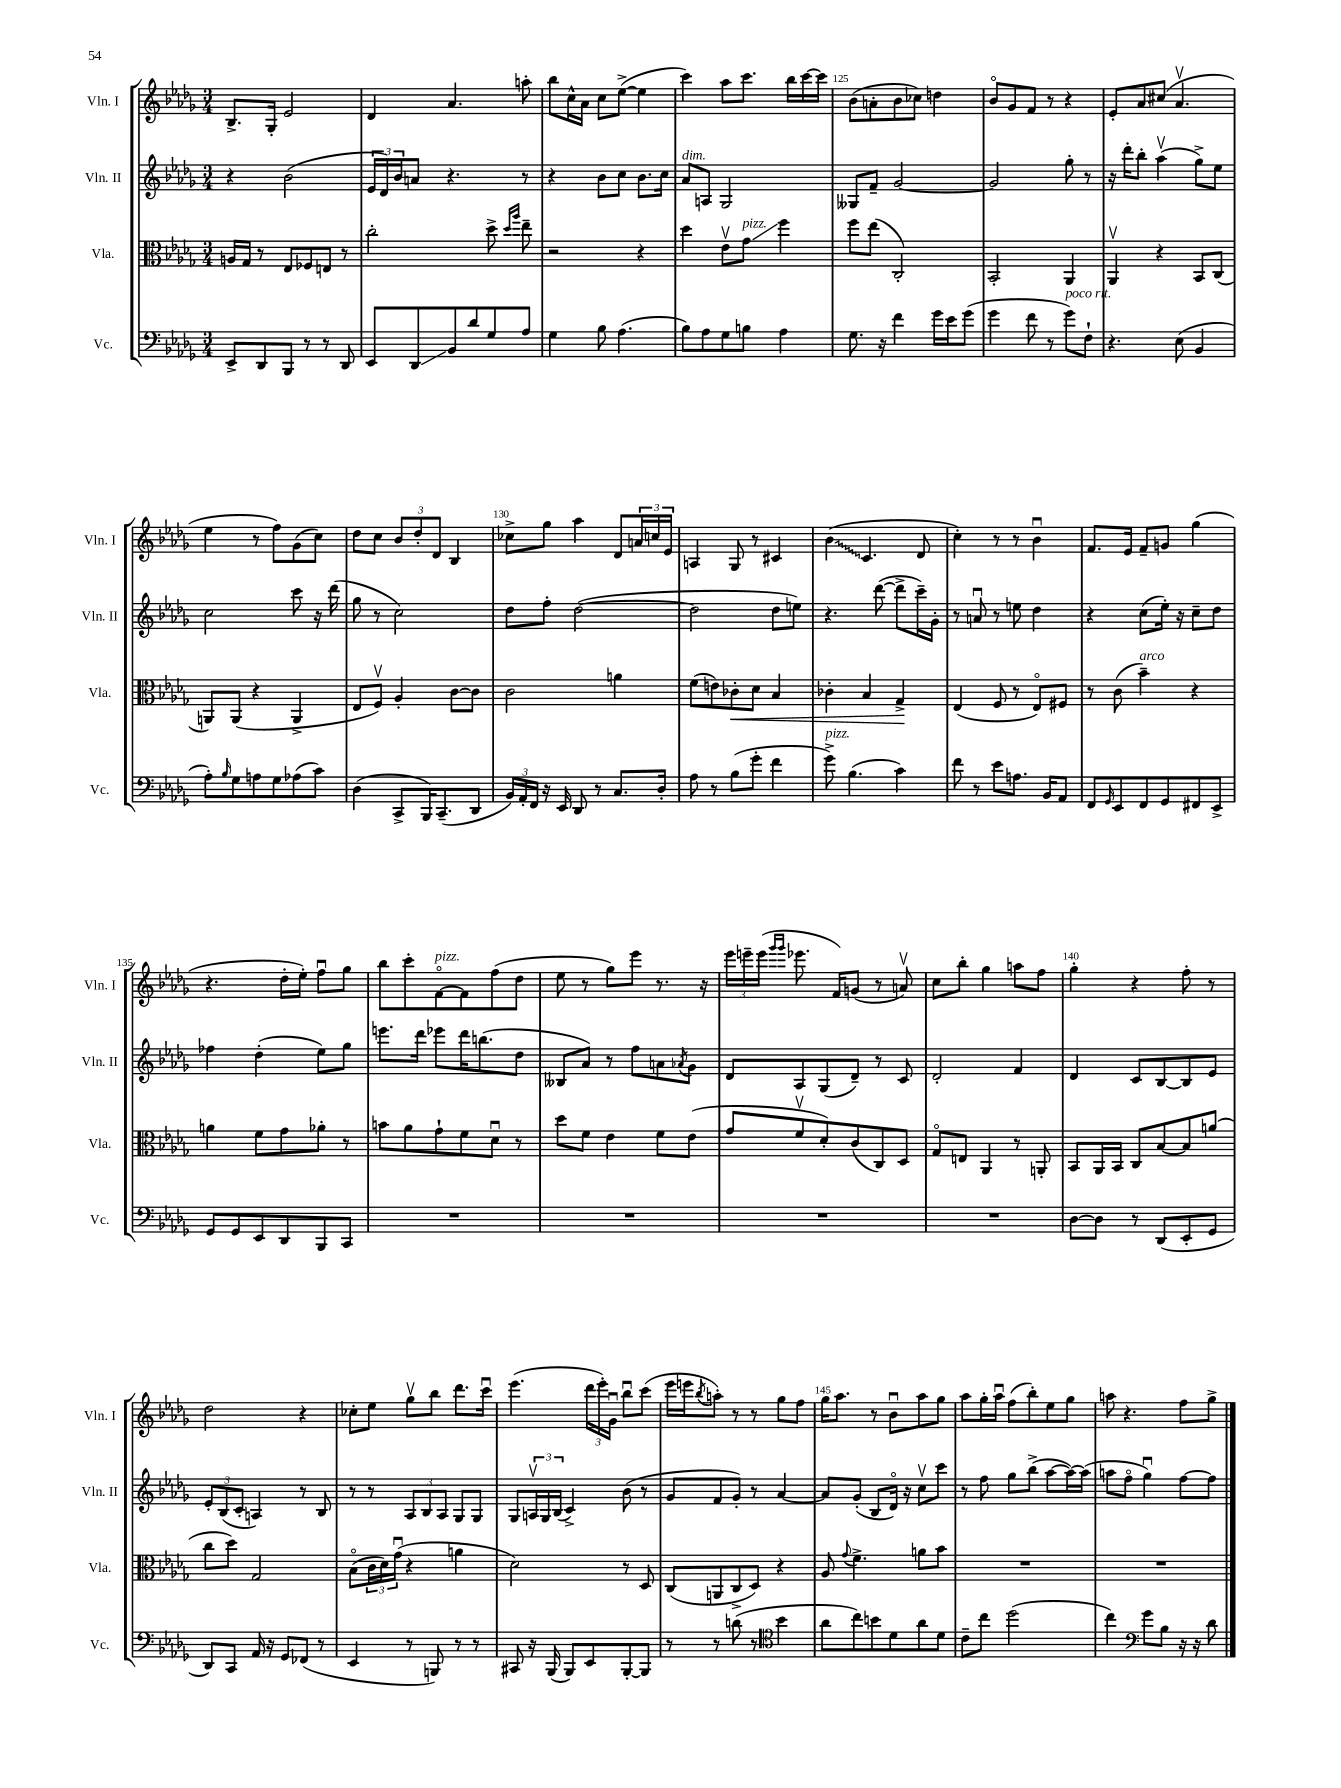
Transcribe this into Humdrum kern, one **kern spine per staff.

**kern	**kern	**kern	**kern
*staff4	*staff3	*staff2	*staff1
*clefF4	*clefC3	*clefG2	*clefG2
*k[b-e-a-d-g-]	*k[b-e-a-d-g-]	*k[b-e-a-d-g-]	*k[b-e-a-d-g-]
*M3/4	*M3/4	*M3/4	*M3/4
8EE-^	16A	4r	8.B-^
.	16G-	.	.
8DD-	8r	.	.
.	.	.	16G-'
8BBB-	8E-	(2b-	2e-
8r	8F-	.	.
8r	8E	.	.
8DD-	8r	.	.
=	=	=	=
8EE-	2cc'	24e-	4d-
.	.	24d-)	.
.	.	24b-	.
8DD-	.	8a	.
8BB-	.	4.r	4.a-
8d-	.	.	.
8G-	8dd-^	.	.
.	16qqdd-	.	.
.	16qqaa-	.	.
8A-	8ee-~	8r	8aa'
=	=	=	=
4G-	2r	4r	8bb-
.	.	.	16cc^^
.	.	.	16a-
8B-	.	8b-	8cc
(4.A-	.	8cc	([8ee-^
.	4r	8.b-	4ee-]
.	.	16cc	.
=	=	=	=
8B-)	4dd-	8a-	4ccc)
8A-	.	8A	.
8G-	8e-v	2G-	8aa-
8B	8g-	.	8.ccc
4A-	4ff	.	.
.	.	.	16bb-
.	.	.	[16ccc
.	.	.	16ccc]
=	=	=	=
8.G-	8ff	8G--	(8b-
.	(8ee-	8f~	8a'
16r	.	.	.
4f	2C')	[2g-	8b-
.	.	.	8cc-)
16g-	.	.	4dd
16e-	.	.	.
(8g-	.	.	.
=	=	=	=
4g-	2BB-'	2g-]	8b-o
.	.	.	8g-
8f	.	.	8f
8r	.	.	8r
8g-)	4AA-	8gg-'	4r
8F`	.	8r	.
=	=	=	=
4.r	4AA-v	16r	8e-'
.	.	16ddd-'	.
.	.	8bb-'	8a-
.	4r	(4aa-v	(8cc#
(8E-	.	.	4.a-v
4BB-	8BB-	8gg-^)	.
.	(8C	8ee-	.
=	=	=	=
8A-')	8AA)	2cc	4ee-
16qqB-	.	.	.
8G-	(8AA	.	.
8A	4r	.	8r
8G-	.	.	8ff)
(8A-	4AA^	8ccc	(8g-
8c)	.	16r	8cc)
.	.	(16ddd-	.
=	=	=	=
(4D-	8E-	8gg-	8dd-
.	8Fv)	8r	8cc
8CC^	4A-'	2cc)	12b-
.	.	.	12dd-'
16BBB-)	.	.	.
.	.	.	12d-
(8.CC~	.	.	.
.	[8c	.	4B-
8DD-	8c]	.	.
=	=	=	=
24BB-)	2c	8dd-	8cc-^
24AA-'	.	.	.
24FF	.	.	.
16r	.	8ff'	8gg-
16EE-	.	.	.
8DD-	.	([2dd-	4aa-
8r	.	.	.
8.C	4a	.	8d-
.	.	.	24a
.	.	.	24cc
16D-'	.	.	.
.	.	.	24e-
=	=	=	=
8A-	(8f	2dd-]	4A
8r	8e)	.	.
(8B-	8c-'	.	8G-
8g-'	8d-	.	8r
4f	4B-	8dd-	4c#
.	.	8ee)	.
=	=	=	=
8g-^)	4c-'	4.r	(4b-
(4.B-	.	.	.
.	4B-	.	4.c
.	.	([8ddd-	.
4c)	4G-^	8ddd-^]	.
.	.	16ccc~)	8d-
.	.	16g-'	.
=	=	=	=
8f	(4E-	8r	4cc')
8r	.	8au	.
8e-	8F	8r	8r
8.A	8r	8ee	8r
.	8E-o)	4dd-	4b-u
16BB-	.	.	.
8AA-	8F#	.	.
=	=	=	=
8FF	8r	4r	8.f
16qqGG-	.	.	.
8EE-	(8c	.	.
.	.	.	16e-
8FF	4b-~)	(8cc	8f~
8GG-	.	16ee-')	8g
.	.	16r	.
8FF#	4r	8cc~	(4gg-
8EE-^	.	8dd-	.
=	=	=	=
8GG-	4a	4ff-	4.r
8GG-	.	.	.
8EE-	8f	(4dd-'	.
8DD-	8g-	.	16dd-'
.	.	.	16ee-')
8BBB-	8a-'	8ee-)	8ffu
8CC	8r	8gg-	8gg-
=	=	=	=
2.r	8b	8.eee	8bb-
.	8a-	.	8ccc'
.	.	16ddd-	.
.	8g-`	8eee-	[8fo
.	8f	16ddd-	8f]
.	.	(8.bb	.
.	8d-u	.	(8ff
.	8r	8dd-	8dd-
=	=	=	=
2.r	8dd-	8B--	8ee-
.	8f	8a-)	8r
.	4e-	8r	8gg-)
.	.	8ff	8eee-
.	8f	8a	8.r
.	.	8qa-	.
.	(8e-	8g-	.
.	.	.	16r
=	=	=	=
2.r	8g-	8d-	24eee-
.	.	.	24eee~
.	.	.	(24eee
.	.	.	16qqggg-
.	.	.	16qqggg-
.	8fv	8A-	8.eee-
.	8d-')	(8G-	.
.	.	.	16f)
.	(8c	8d-~)	(8g
.	8C)	8r	8r
.	8D-	8c	8av)
=	=	=	=
2.r	8G-o	2d-'	8cc
.	8E	.	8bb-'
.	4AA-	.	4gg-
.	8r	4f	8aa
.	8AA'	.	8ff
=	=	=	=
[8D-	8BB-	4d-	4gg-'
8D-]	16AA-	.	.
.	16BB-	.	.
8r	8C	8c	4r
(8DD-	[8B-	[8B-	.
8EE-'	8B-]	8B-]	8ff'
8GG-	(8a	8e-	8r
=	=	=	=
8DD-)	8cc	12e-'	2dd-
.	.	(12B-	.
8CC	8dd-)	.	.
.	.	12c'	.
16AA-	2G-	4A)	.
16r	.	.	.
8GG-	.	.	.
(8FF-	.	8r	4r
8r	.	8B-	.
=	=	=	=
4EE-	(8B-o	8r	8cc-'
.	24c	8r	8ee-
.	24d-)	.	.
.	(24g-u	.	.
8r	4r	12A-	8gg-v
.	.	12B-	.
8BBB)	.	.	8bb-
.	.	12A-	.
8r	4a	8G-	8.ddd-
8r	.	8G-	.
.	.	.	16cccu
=	=	=	=
8CC#	2d-)	8G-	(4.eee-
16r	.	24Av	.
.	.	24G-	.
(16BBB-	.	.	.
.	.	(24B-	.
8BBB-)	.	4c^)	.
8EE-	.	.	24ddd-
.	.	.	24eee-')
.	.	.	24g-u
[8BBB-'	8r	(8b-	8bb-u
8BBB-]	8D-	8r	(8ccc
=	=	=	=
8r	(8C	8g-	16eee-
.	.	.	16eee
.	.	.	8qbb-
8r	8AA	8f	8aa')
(8d	8C^	8g-')	8r
8r	8D-)	8r	8r
*clefC4	*	*	*
4b-	4r	[4a-	8gg-
.	.	.	8ff
=	=	=	=
8a-	8A-	8a-]	16gg-
.	.	.	8.aa-
.	8qqg-	.	.
8cc)	4.f^	(8g-'	.
8b	.	8B-	8r
8d-	.	16d-o)	8b-u
.	.	16r	.
8a-	8a	8ccv	8aa-
8d-	8b-	8ccc	8gg-
=	=	=	=
8c~	2.r	8r	8aa-
8cc	.	8ff	16gg-'
.	.	.	16aa-u
(2dd-	.	8gg-	(8ff
.	.	(8bb-^	8bb-')
.	.	[8aa-	8ee-
.	.	16aa-_)	8gg-
.	.	(16aa-]	.
=	=	=	=
4cc)	2.r	8aa	8aa
.	.	8ffo	4.r
*clefF4	*	*	*
8g-	.	4gg-u)	.
8B-	.	.	.
16r	.	[8ff	8ff
16r	.	.	.
8d-	.	8ff]	8gg-^
==	==	==	==
*-	*-	*-	*-
